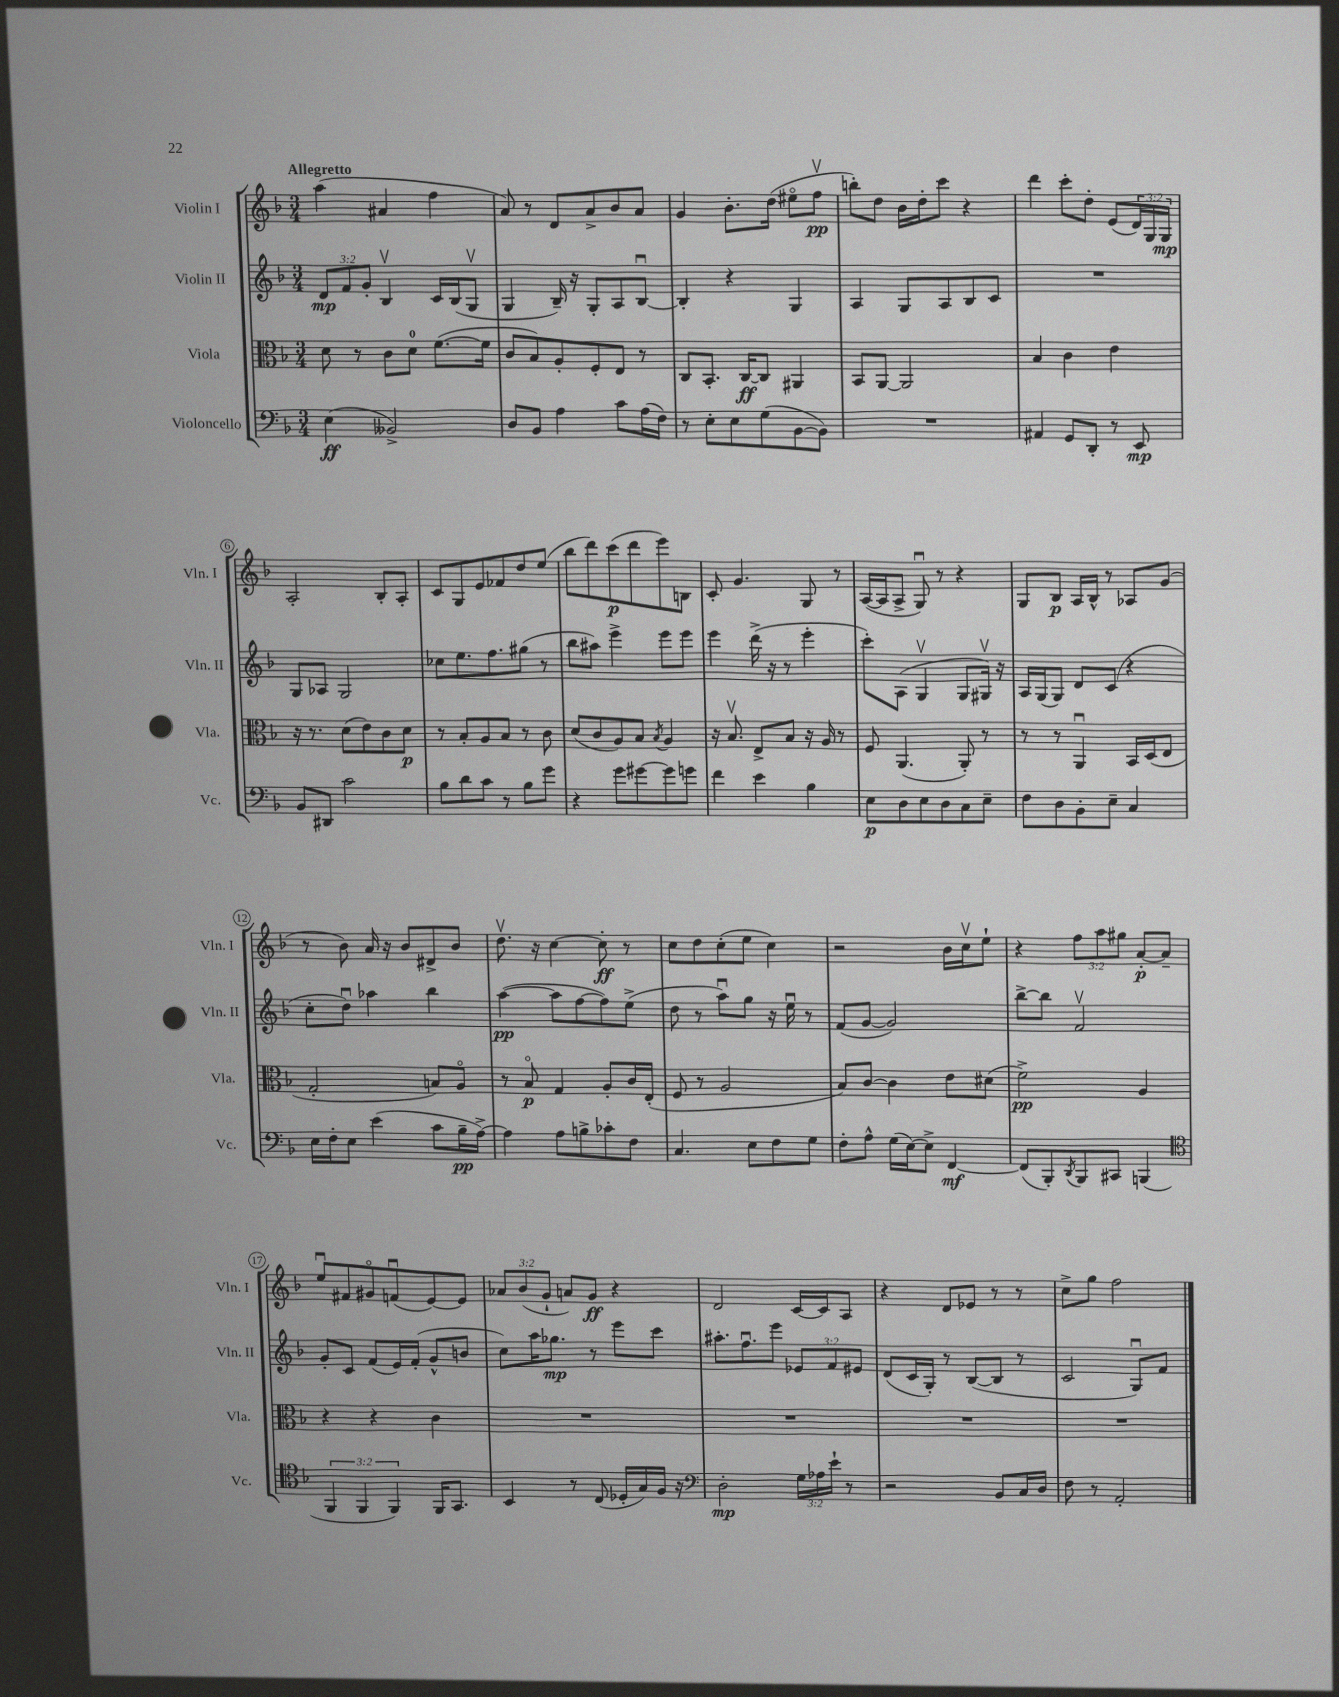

**kern	**kern	**kern	**kern
*staff4	*staff3	*staff2	*staff1
*clefF4	*clefC3	*clefG2	*clefG2
*k[b-]	*k[b-]	*k[b-]	*k[b-]
*M3/4	*M3/4	*M3/4	*M3/4
(4E	8d	12d	(4aa
.	.	12f	.
.	8r	.	.
.	.	12g'	.
2BB--^)	8c	4B-v	4a#
.	8d	.	.
.	([8.f	16c	4ff
.	.	(16B-	.
.	.	8Gv	.
.	16f]	.	.
=	=	=	=
8D	8c	4G	8a)
8BB-	8B-)	.	8r
4A	8A'	16B-~)	8d
.	.	16r	.
.	8F'	8G'	8a^
8c	8E	8A	8b-
(16A	8r	[8B-u	8a
16F)	.	.	.
=	=	=	=
8r	8C	4B-']	4g
8E'	8.BB-'	.	.
8E	.	4r	8.b-'
.	[16C	.	.
(8G	8C]	.	.
.	.	.	(16dd
[8BB-	4AA#	4G	8ee#o
8BB-])	.	.	8ffv
=	=	=	=
2.r	8BB-	4A	8bb')
.	[8AA	.	8dd
.	2AA]	8G	16b-
.	.	.	16dd'
.	.	8A	8ccc
.	.	8B-	4r
.	.	8c	.
=	=	=	=
4AA#	4B-	2.r	4ddd
8GG	4c	.	8ccc'
8DD'	.	.	8dd'
8r	4e	.	(8e
8EE	.	.	24d)
.	.	.	24G
.	.	.	24G
=	=	=	=
8BB-	16r	8G	2A'
.	8.r	.	.
8DD#	.	8A-	.
2c	(8d	2G	.
.	8e)	.	.
.	8c	.	8B-'
.	8d	.	8A'
=	=	=	=
8B-	8r	8cc-	8c
8d	8B-'	8.ee	8G
8c	8A	.	8e
.	.	8.ff	.
8r	8B-	.	8f-
8B-	8r	(8gg#	8dd
8g	8c	8r	(8ee
=	=	=	=
4r	(8d	8bb-	8bb-
.	8c	8aa#)	8ddd)
8g	8A)	4eee^	(8ccc
[8g#	8B-	.	8ddd
.	8qB-	.	.
8g#]	4A	8eee	8eee)
8g	.	8eee	8B
=	=	=	=
4f	16r	4eee	8c'
.	8.B-v	.	.
.	.	.	4.g
4e	8E^	(16ddd^	.
.	.	16r	.
.	8B-	8r	.
4B-	16r	4eee'	8G
.	16A	.	.
.	8r	.	8r
=	=	=	=
8E	8F	8ccc')	([16A
.	.	.	16A]
8D	(4.AA	(8A	8A^
8E	.	4Gv	8Gu)
8D	.	.	8r
8C	8AA')	8G	4r
8E~	8r	16G#v)	.
.	.	16r	.
=	=	=	=
8F	8r	16A	8G
.	.	(16G	.
8D	8r	8G)	8B-
8BB-'	4AAu	8d	16A
.	.	.	16B-^^
8E~	.	(8c	8r
4C	16BB-	4r	8A-
.	(16D	.	.
.	8E	.	(8g
=	=	=	=
16E	2G'	8cc'	8r
16F'	.	.	.
8E	.	8ddu)	8b-)
(4e	.	4aa-	16a
.	.	.	16r
.	.	.	8b-
8c	8B)	4bb-	8d#^
16B-~	8Ao	.	8b-
[16A^)	.	.	.
=	=	=	=
4A]	8r	([4aa	8.ddv
.	8B-o	.	.
.	.	.	16r
8A	4G	8aa]	[4cc
8B^	.	[8ff	.
8c-'	8A'	8ff])	8cc']
8F	16c	(8ee^	8r
.	(16E'	.	.
=	=	=	=
4.C	8F	8dd	8cc
.	8r	8r	8dd
.	2A	8aau)	(8cc'
8E	.	8gg	8ee
8F	.	16r	4cc)
.	.	16eeu	.
8G	.	8r	.
=	=	=	=
8F'	8B-)	(8f	2r
8A^^	[8c	[8g	.
(16G	4c]	2g])	.
[16E)	.	.	.
8E^]	.	.	.
[4FF	8e	.	16b-
.	.	.	16ccv
.	(8d#	.	8ee`
=	=	=	=
(8FF]	2f^)	[8bb-^	4r
8BBB-')	.	8bb-]	.
8qDD	.	.	.
8BBB-	.	2fv	12ff
.	.	.	12aa
8CC#	.	.	.
.	.	.	12gg#
(4BBB	4A	.	[8a'
.	.	.	8a~]
=	=	=	=
*clefC4	*	*	*
6FF	4r	8g'	8eeu
.	.	8c	8f#
6FF	.	.	.
.	4r	(8f	8g#o
6FF)	.	.	.
.	.	16e)	(8fu
.	.	(16f'	.
16FF	4c	8g^^	[8e)
8.GG	.	.	.
.	.	8b	8e]
=	=	=	=
4BB-	2.r	8cc)	12a-
.	.	.	(12b-
.	.	16aa	.
.	.	.	12g`
.	.	8.gg-	.
8r	.	.	8a)
(8C	.	8r	8g
16D-'	.	8eee	4r
16G)	.	.	.
16F	.	8ccc	.
16r	.	.	.
=	=	=	=
*clefF4	*	*	*
2D'	2.r	8.aa#'	2d
.	.	8.ffu	.
.	.	8eee	.
24G	.	12e-	[16c
24A-	.	.	.
.	.	.	16c]
24e`	.	12f	.
8r	.	.	8A
.	.	12e#	.
=	=	=	=
2r	2.r	(8d	4r
.	.	16c	.
.	.	16G')	.
.	.	8r	8d
.	.	([8B-	8e-
8BB-	.	8B-]	8r
16C	.	8r	8r
16D	.	.	.
=	=	=	=
8F	2.r	2c	8cc^
8r	.	.	8gg
2AA'	.	.	2ff
.	.	8Gu)	.
.	.	8f	.
==	==	==	==
*-	*-	*-	*-
